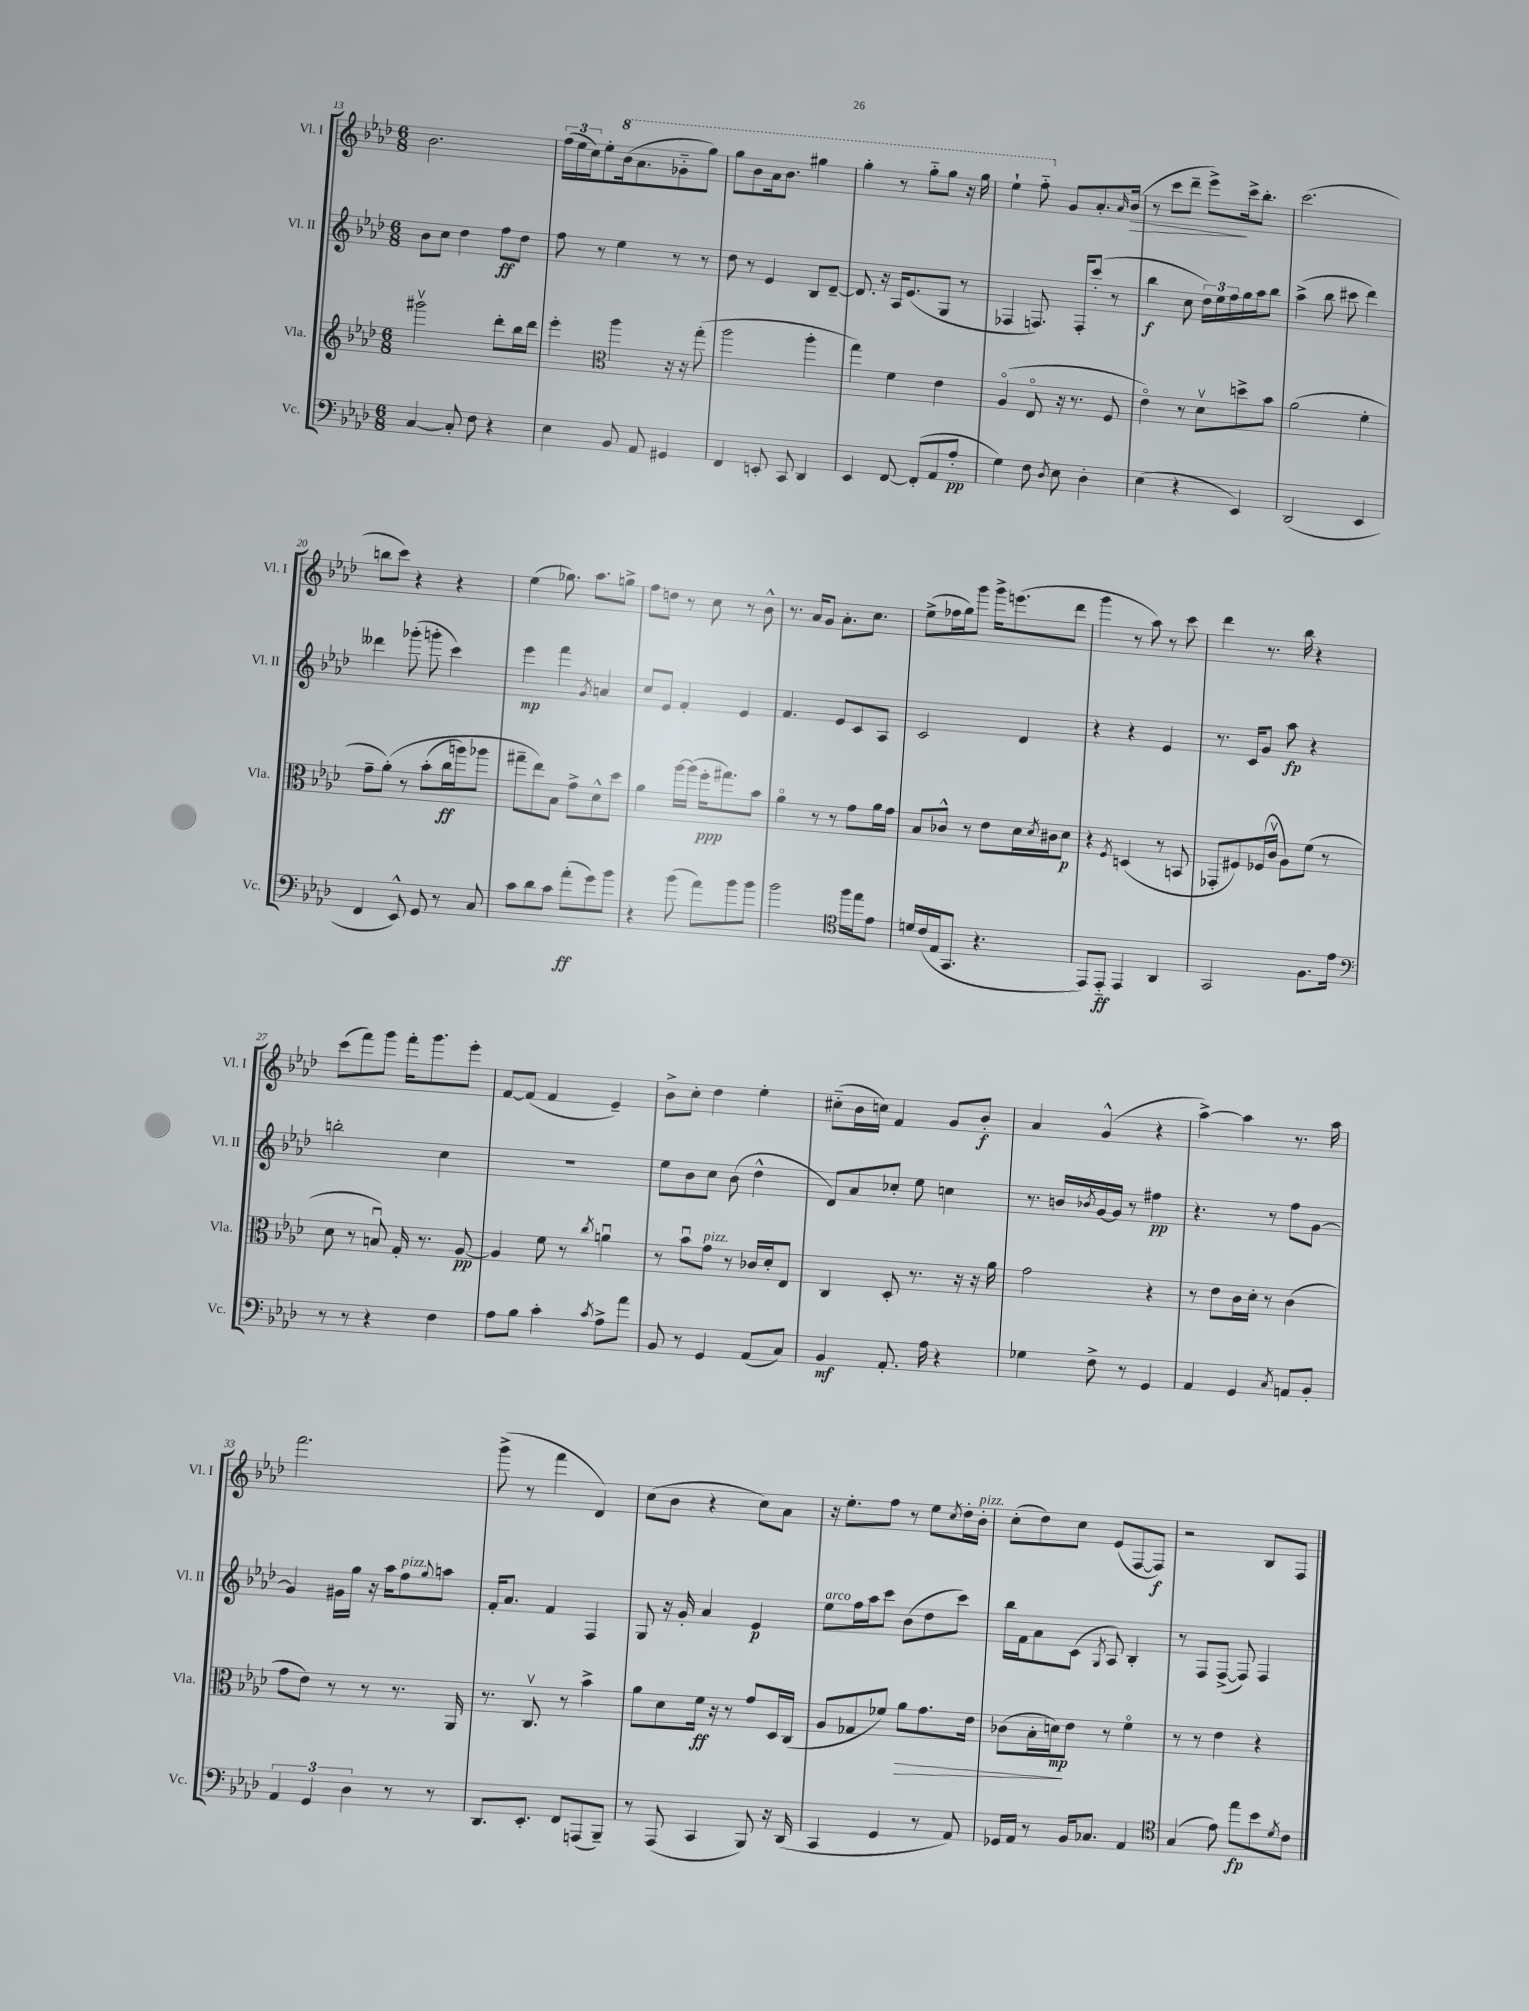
<<
\new StaffGroup <<
\new Staff = "s0" \with { instrumentName = "Vl. I" shortInstrumentName = "Vl. I" } {
    \clef treble \key aes \major \numericTimeSignature \time 6/8
    bes'2. |
    \tuplet 3/2 { f''16( ees''16 c''16) } ees''8-. \ottava #1 bes''16( aes''8. ges''8-_ g'''8) |
    g'''8 bes''8 aes''16 bes''8. gis'''4 |
    g'''4-. r8 g'''8-_ g'''8 r16 g'''16 |
    ees'''4-! f'''8-_ \ottava #0 g'8 aes'8.-. \grace { aes'16 } bes'16\>( |
    r8 c'''8 des'''8-- ees'''8->\!) c'''16-> bes''8.-. |
    c'''2.( |
    b''8 c'''8) r4 r4 |
    ees''4( ges''8.) aes''8. g''8-> |
    f''8 d''8 r8 c''8 r8 bes'8-^ |
    r8. aes'16 g'8 aes'8.-. c''8. |
    ees''8->( fes''16 g''16) g'''8 g'''16-> e'''8.( des'''8 |
    g'''4 r8 aes''8) r8 c'''8 |
    des'''4 r8. bes''16 r4 |
    c'''8( f'''8) g'''8 f'''16-. g'''8. ees'''8-. |
    f'8~ f'8( f'4 ees'4--) |
    bes'8-> c''8-. des''4 ees''4-. |
    cis''8-_( bes'16 c''16) f'4 g'8 bes'8-.\f |
    aes'4 g'4-^( r4 |
    aes''4~->) aes''4 r8. aes''16 |
    f'''2. |
    g'''8->( r8 f'''4 des'4) |
    c''8( bes'8 r4 c''8) aes'8 |
    r16 ees''8.-. f''8 r8 ees''8 \acciaccatura { c''8 } des''16-. bes'16-.^\markup { \italic "pizz." } |
    c''8-.( des''8) c''8 ees'8( f8~ f8\f) |
    r2 bes8 f8 \bar "|." |
}
\new Staff = "s1" \with { instrumentName = "Vl. II" shortInstrumentName = "Vl. II" } {
    \clef treble \key aes \major \numericTimeSignature \time 6/8
    bes'8 c''8 des''4 f''8\ff des''8 |
    f''8 r8 ees''4 r8 r8 |
    des''8 r8 ees'4 bes8 des'8~-- |
    des'8. r16 aes16 ees'8.( g8 r8 |
    fes4 f8.) f16-. c'''8-.( r8 |
    bes''4\f c''8 \tuplet 3/2 { des''16) ees''16 f''16 } g''16 aes''16 bes''8 |
    aes''4->( bes''8 cis'''8 des'''4) |
    deses'''4 ges'''8-.( g'''8-. c'''4) |
    ees'''4\mp f'''4 \acciaccatura { g'8 } a'4 |
    c''8 ees'8 f'4-. ees'4 |
    f'4. ees'8 c'8 aes8 |
    c'2 des'4 |
    r4 r4 ees'4 |
    r8. c'16 g'8 aes''8\fp r4 |
    b''2-. c''4 |
    R2. |
    ees''8 bes'8 c''8 bes'8( des''4-^ |
    des'8) aes'8 ces''8-. ees''8 c''4 |
    r8. b'16 \acciaccatura { bes'8 } g'16~ g'16 r8 fis''4\pp |
    r4. r8 f''8 g'8~ |
    g'4 gis'16 g''16 r16 aes''16 f''8^\markup { \italic "pizz." } \appoggiatura { g''8 } a''8 |
    f'16-. aes'8. f'4 f4 |
    g8 r16 g'16-. aes'4 ees'4\p |
    ees''8^\markup { \italic "arco" } f''16 aes''16 c'''8 bes'8( des''8 c'''8) |
    bes''16 f'16 aes'8 c'8( \acciaccatura { g8 } aes8) bes4-. |
    r8 f8 f8~->( f8) f4 \bar "|." |
}
\new Staff = "s2" \with { instrumentName = "Vla." shortInstrumentName = "Vla." } {
    \clef treble \key aes \major \numericTimeSignature \time 6/8
    gis'''2\upbow des'''8-. bes''16 des'''16 |
    ees'''4-. \clef alto aes''4 r16 r16 g''8-.( |
    aes''2 aes''4-. |
    g''4) f'4 ees'4 |
    aes4\flageolet( ees8\flageolet r16 r8. f8 |
    ees'4\flageolet) r8 des'8\upbow d''8-> bes'8 |
    aes'2( f'4-. |
    g'8-- aes'8-.)\( r8 bes'8-.( c''16\ff a''16) aes''8 |
    gis''8-- ees''8\) bes8 g'8-> des'8-^ des''8 |
    aes'4 aes''16~ aes''16( f''16-.\ppp gis''8.) bes'8 |
    aes'4\flageolet r8 r8 g'8 aes'16 g'16 |
    bes8 ces'8-^ r8 ees'8 des'16 \acciaccatura { des'8 } cis'16 des'8\p |
    r4 \acciaccatura { f8 } d4( r8 b,8 |
    ges,8-. fis8) fes16( c'16\upbow aes8) f'8( r8 |
    des'8 r8 b8\downbow) g16-. r8. aes8~\pp |
    aes4 f'8 r8 \acciaccatura { c''8 } a'4\downbow |
    r8 bes'8\downbow g'8^\markup { \italic "pizz." } r8 ces'16 des'16-. ees8 |
    c4 des8-. r8. r16 r16 aes'16 |
    g'2 r4 |
    r8 ees'8 c'16 des'16-. r8 c'4( |
    g'8 ees'8) r8 r8 r8. aes,16 |
    r8. c8.\upbow r8 bes'4-> |
    aes'8 des'8 f'16\ff r16 r8 g'8 des16 c16( |
    aes8 ges8 fes'8) aes'8\> g'8. ees'16 |
    ces'8( bes16-. d'16\mp\!) ees'8 r8 f'4\flageolet |
    r8 r8 ees'4 r4 \bar "|." |
}
\new Staff = "s3" \with { instrumentName = "Vc." shortInstrumentName = "Vc." } {
    \clef bass \key aes \major \numericTimeSignature \time 6/8
    c4~ c8-. f8 r4 |
    ees4 bes,8 aes,8 gis,4 |
    f,4 e,8-. c,8 des,4 |
    ees,4 f,8~ f,8-.( aes,8 aes8-.\pp |
    g4) f8 \acciaccatura { des8 } ees8 des4-. |
    ees4( r4 ees,4) |
    des,2( ees,4 |
    f,4 ees,8-^) g,8 r8 c8 |
    c'8 des'8 c'8 aes'8-.\ff( g'8) bes'8 |
    r4 bes'8( aes'8) bes'8 bes'8 |
    bes'2 \clef tenor f''16 ees''16 ees'8 |
    d'16 c'16( ees16 g,8. r4. |
    ees,8) ees,8-_\ff ees,4 aes,4 |
    g,2 f8. ees'16 |
    \clef bass r8 r8 r4 f4 |
    aes8 bes8 c'4-. \acciaccatura { c'8 } aes8-> aes'8 |
    bes,8 r8 g,4 aes,8( c8) |
    bes,4\mf aes,8.-. aes16 r4 |
    ges4 f8-> r8 g,4 |
    aes,4 g,4 \acciaccatura { c8 } a,8 bes,8-. |
    \tuplet 3/2 { aes,4 g,4 des4 } r8 r8 |
    des,8. ees,8.-. f,8 a,,8( bes,,8--) |
    r8 aes,,8( c,4 bes,,8) r16 des,16( |
    c,4 g,4 r8 aes,8) |
    ges,16 aes,16 r8 bes,16 ces8. aes,4 |
    \clef tenor g4( ees'8) ees''8\fp bes'8 \acciaccatura { des'8 } c'8 \bar "|." |
}
>>
>>
\layout { \context { \Score currentBarNumber = #13 } }
